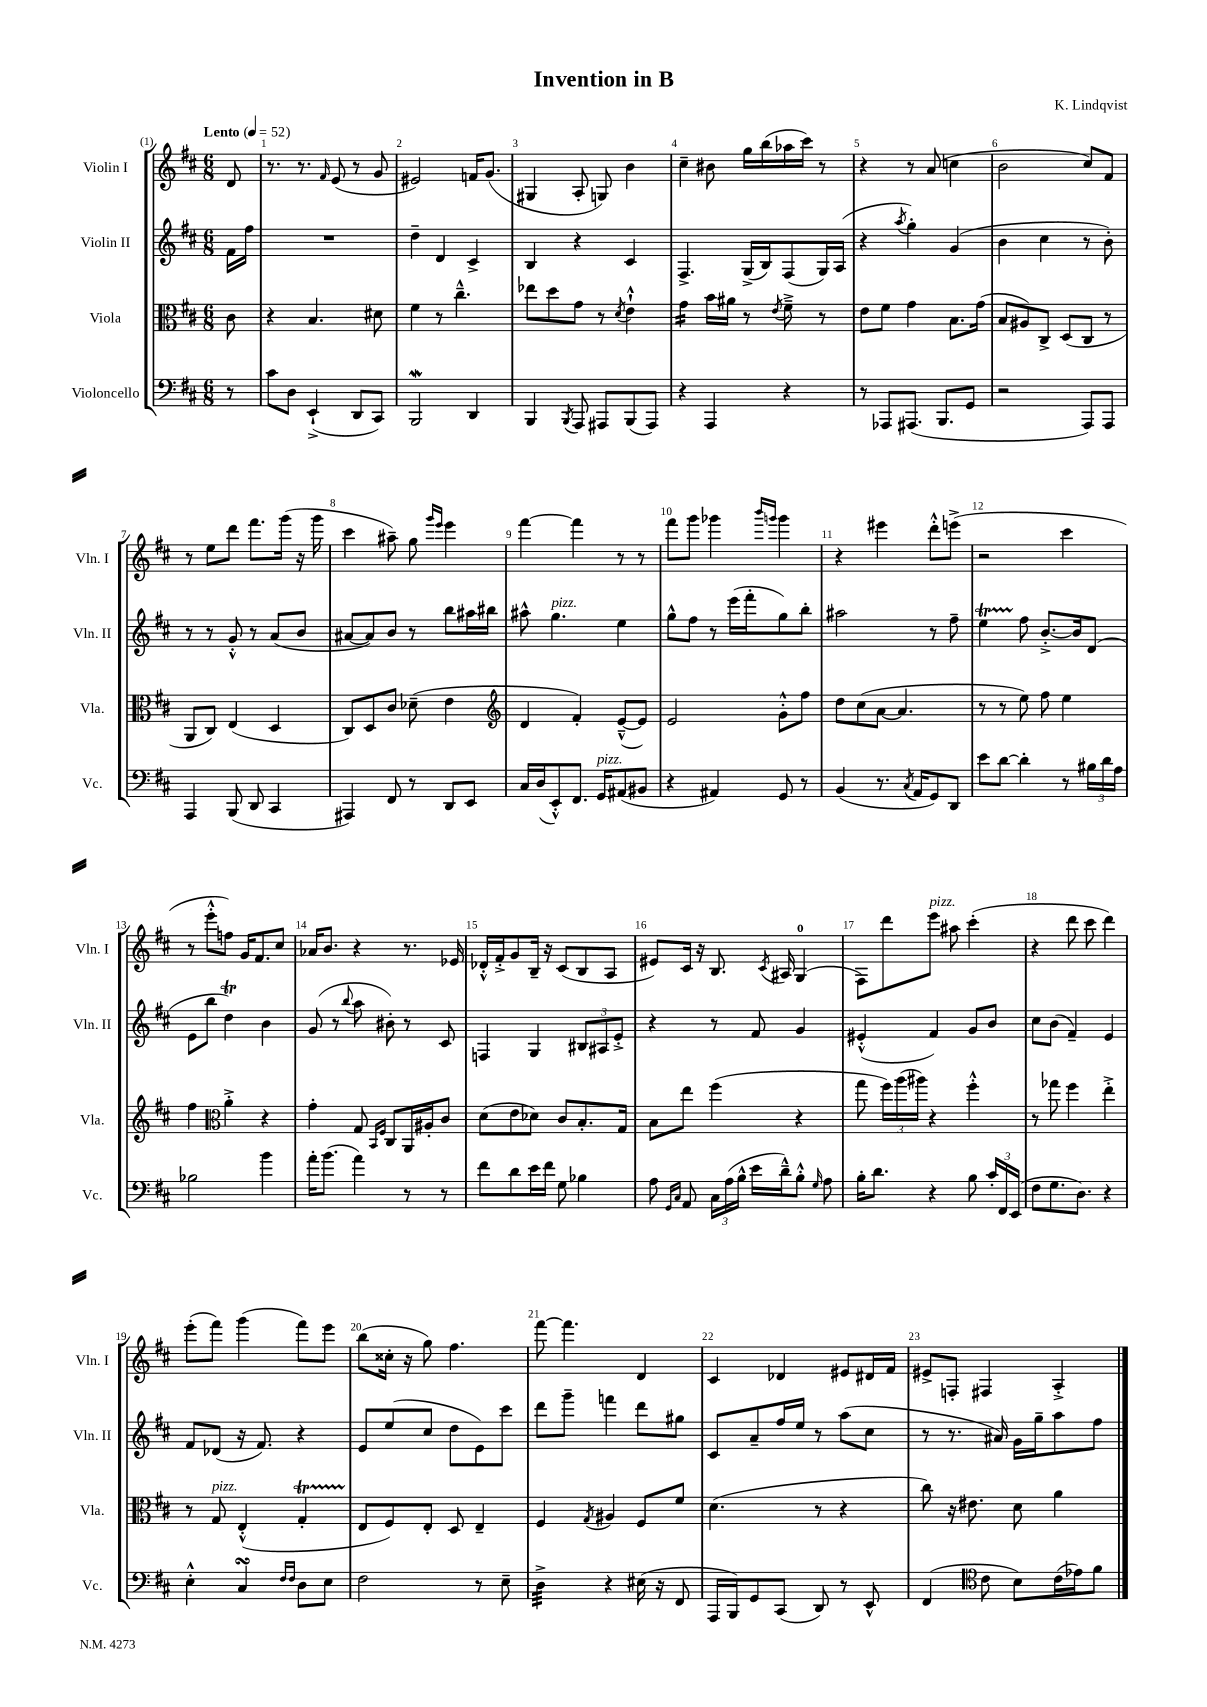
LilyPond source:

\header { title = "Invention in B" composer = "K. Lindqvist" }
<<
\new StaffGroup <<
\new Staff = "s0" \with { instrumentName = "Violin I" shortInstrumentName = "Vln. I" } {
    \clef treble \key d \major \numericTimeSignature \time 6/8 \partial 8 \tempo "Lento" 4 = 52
    \autoBeamOff d'8 |
    r8. r8. \grace { fis'16 } e'8( r8 g'8 |
    eis'2) f'16[ g'8.]( |
    gis4 a8-. g8) b'4 |
    cis''4-- bis'8 g''16[ b''16( aes''16 cis'''16]) r8 |
    r4 r8 a'8( c''4 |
    b'2 cis''8[) fis'8] |
    r8 e''8[ d'''8] fis'''8.[ g'''16]( r16 g'''16 |
    cis'''4 ais''8--) g''8 \grace { g'''16[ e'''16] } e'''4 |
    fis'''4~ fis'''4 r8 r8 |
    fis'''8[ g'''8] ges'''4 \grace { b'''16[ g'''16] } g'''4 |
    r4 eis'''4 d'''8[-.-^ e'''8]->( |
    r2 cis'''4 |
    r8 e'''8[-.-^ f''8]) g'16[ fis'8. cis''8] |
    aes'16[ b'8.] r4 r8. ees'16 |
    des'16[-.-^ fis'16-.-> g'8 b16]-- r16 cis'8[( b8 a8] |
    eis'8[) cis'16] r16 b8. \acciaccatura { cis'8 } ais16 g4-0( |
    fis8[) d'''8 e'''8]^\markup { \italic "pizz." } ais''8 cis'''4-.( |
    r4 d'''8 cis'''8 d'''4) |
    e'''8[-.( fis'''8]) g'''4( fis'''8[) e'''8] |
    b''8[( cisis''16]-. r16 g''8) fis''4. |
    fis'''8~ fis'''4. d'4 |
    cis'4 des'4 eis'8[ dis'16 fis'16] |
    eis'8[-> f8]-. fis4 a4-.-> \bar "|." |
}
\new Staff = "s1" \with { instrumentName = "Violin II" shortInstrumentName = "Vln. II" } {
    \clef treble \key d \major \numericTimeSignature \time 6/8 \partial 8
    \autoBeamOff fis'16[ fis''16] |
    R2. |
    d''4-- d'4 cis'4-> |
    b4 r4 cis'4 |
    fis4.-> g16[->( b16) fis8( g16) a16]( |
    r4 \acciaccatura { a''8 } g''4-.) g'4( |
    b'4 cis''4 r8 b'8-.) |
    r8 r8 g'8-.-^ r8 a'8[( b'8] |
    ais'8[~ ais'8) b'8] r8 b''8[ ais''16 bis''16] |
    ais''8-^ g''4.^\markup { \italic "pizz." } e''4 |
    g''8[-^ fis''8] r8 e'''16[( fis'''16-. g''8) b''8]-. |
    ais''2 r8 fis''8-- |
    e''4\startTrillSpan fis''8\stopTrillSpan b'8.[~-.-> b'16 d'8]( |
    e'8[ b''8] d''4\trill) b'4 |
    g'8( r8 \appoggiatura { b''8 } a''8 bis'8-.) r8 cis'8 |
    f4 g4 \tuplet 3/2 { bis8[ ais8 e'8]-.-> } |
    r4 r8 fis'8 g'4 |
    eis'4-.-^( fis'4) g'8[ b'8] |
    cis''8[ b'8]( fis'4--) e'4 |
    fis'8[ des'8]( r16 fis'8.) r4 |
    e'8[ e''8( cis''8] d''8[ e'8) cis'''8] |
    d'''8[ g'''8]-- f'''4 d'''8[ gis''8] |
    cis'8[ a'8-- fis''16 e''16] r8 a''8[( cis''8] |
    r8 r8. ais'16) g'16[ g''16-- a''8 fis''8] \bar "|." |
}
\new Staff = "s2" \with { instrumentName = "Viola" shortInstrumentName = "Vla." } {
    \clef alto \key d \major \numericTimeSignature \time 6/8 \partial 8
    \autoBeamOff cis'8 |
    r4 b4. dis'8 |
    fis'4 r8 cis''4.---^ |
    ees''8[ d''8 g'8] r8 \acciaccatura { d'8 } e'4-!-^ |
    g'4:16 b'16[ ais'16] r8 \acciaccatura { e'8 } fis'8---> r8 |
    e'8[ fis'8] g'4 b8.[ g'16]( |
    b8[ ais8) cis8]-> d8[( cis8] r8 |
    a,8[ cis8]) e4( d4 |
    cis8[) d8 cis'8] des'8--( e'4 |
    \clef treble d'4 fis'4-.) e'8[~---^( e'8]) |
    e'2 g'8[-.-^ fis''8] |
    d''8[ cis''8( a'8]~ a'4. |
    r8 r8 e''8) fis''8 e''4 |
    fis''4 \clef alto a'4-.-> r4 |
    g'4-. g8 \grace { b,16[ fis16] } cis8[ a,16 ais16-. cis'8] |
    d'8[( e'8 des'8]) cis'8[ b8.-. g16] |
    b8[ e''8] fis''4( r4 |
    g''8 \tuplet 3/2 { fis''16[) a''16( ais''16]) } r4 fis''4-.-^ |
    r8 ges''8 fis''4 e''4-.-> |
    r8 g8^\markup { \italic "pizz." } e4-.-^( g4-.\startTrillSpan |
    e8[\stopTrillSpan fis8) e8]-. d8 e4-- |
    fis4 \acciaccatura { g8 } ais4 fis8[ fis'8] |
    d'4.( r8 r4 |
    cis''8) r16 eis'8. d'8 a'4 \bar "|." |
}
\new Staff = "s3" \with { instrumentName = "Violoncello" shortInstrumentName = "Vc." } {
    \clef bass \key d \major \numericTimeSignature \time 6/8 \partial 8
    \autoBeamOff r8 |
    cis'8[ d8] e,4-!->( d,8[ cis,8]) |
    b,,2\mordent d,4 |
    b,,4 \acciaccatura { b,,8 } a,,8 ais,,8[ b,,8( ais,,8]) |
    r4 a,,4 r4 |
    r8 aes,,8[ ais,,8.]( b,,8.[ g,8] |
    r2 a,,8[) a,,8] |
    a,,4 b,,8( d,8 cis,4 |
    ais,,4) fis,8 r8 d,8[ e,8] |
    cis16[ d16( e,8-.-^) fis,8.] g,16[^\markup { \italic "pizz." } ais,8( bis,8] |
    r4 ais,4) g,8 r8 |
    b,4( r8. \acciaccatura { cis8 } a,16[ g,8) d,8] |
    e'8[ d'8]~ d'4-. r8 \tuplet 3/2 { bis16[ d'16 a16] } |
    bes2 b'4 |
    a'16[-. b'8.]( a'4) r8 r8 |
    fis'8[ d'8 e'16 fis'16] g8 bes4 |
    a8 \grace { g,16[ cis16] } a,8 \tuplet 3/2 { cis16[ a16( b16]-^ } e'16[ d'16---^) b8]-.-^ \grace { g16 } a8 |
    b16[-. d'8.] r4 b8 \tuplet 3/2 { cis'16[-. fis,16 e,16]( } |
    fis8[ g8. d8.]) r4 |
    e4-.-^ cis4\turn \grace { fis16[ fis16] } d8[ e8] |
    fis2 r8 e8-- |
    d4:32-> r4 eis16( r16 fis,8 |
    a,,16[ b,,16) g,8 cis,8]( d,8) r8 e,8-^ |
    fis,4( \clef tenor cis'8 b8[) cis'16( ees'16) fis'8] \bar "|." |
}
>>
>>
\layout { \context { \Score \override BarNumber.break-visibility = ##(#f #t #t) barNumberVisibility = #all-bar-numbers-visible } }
